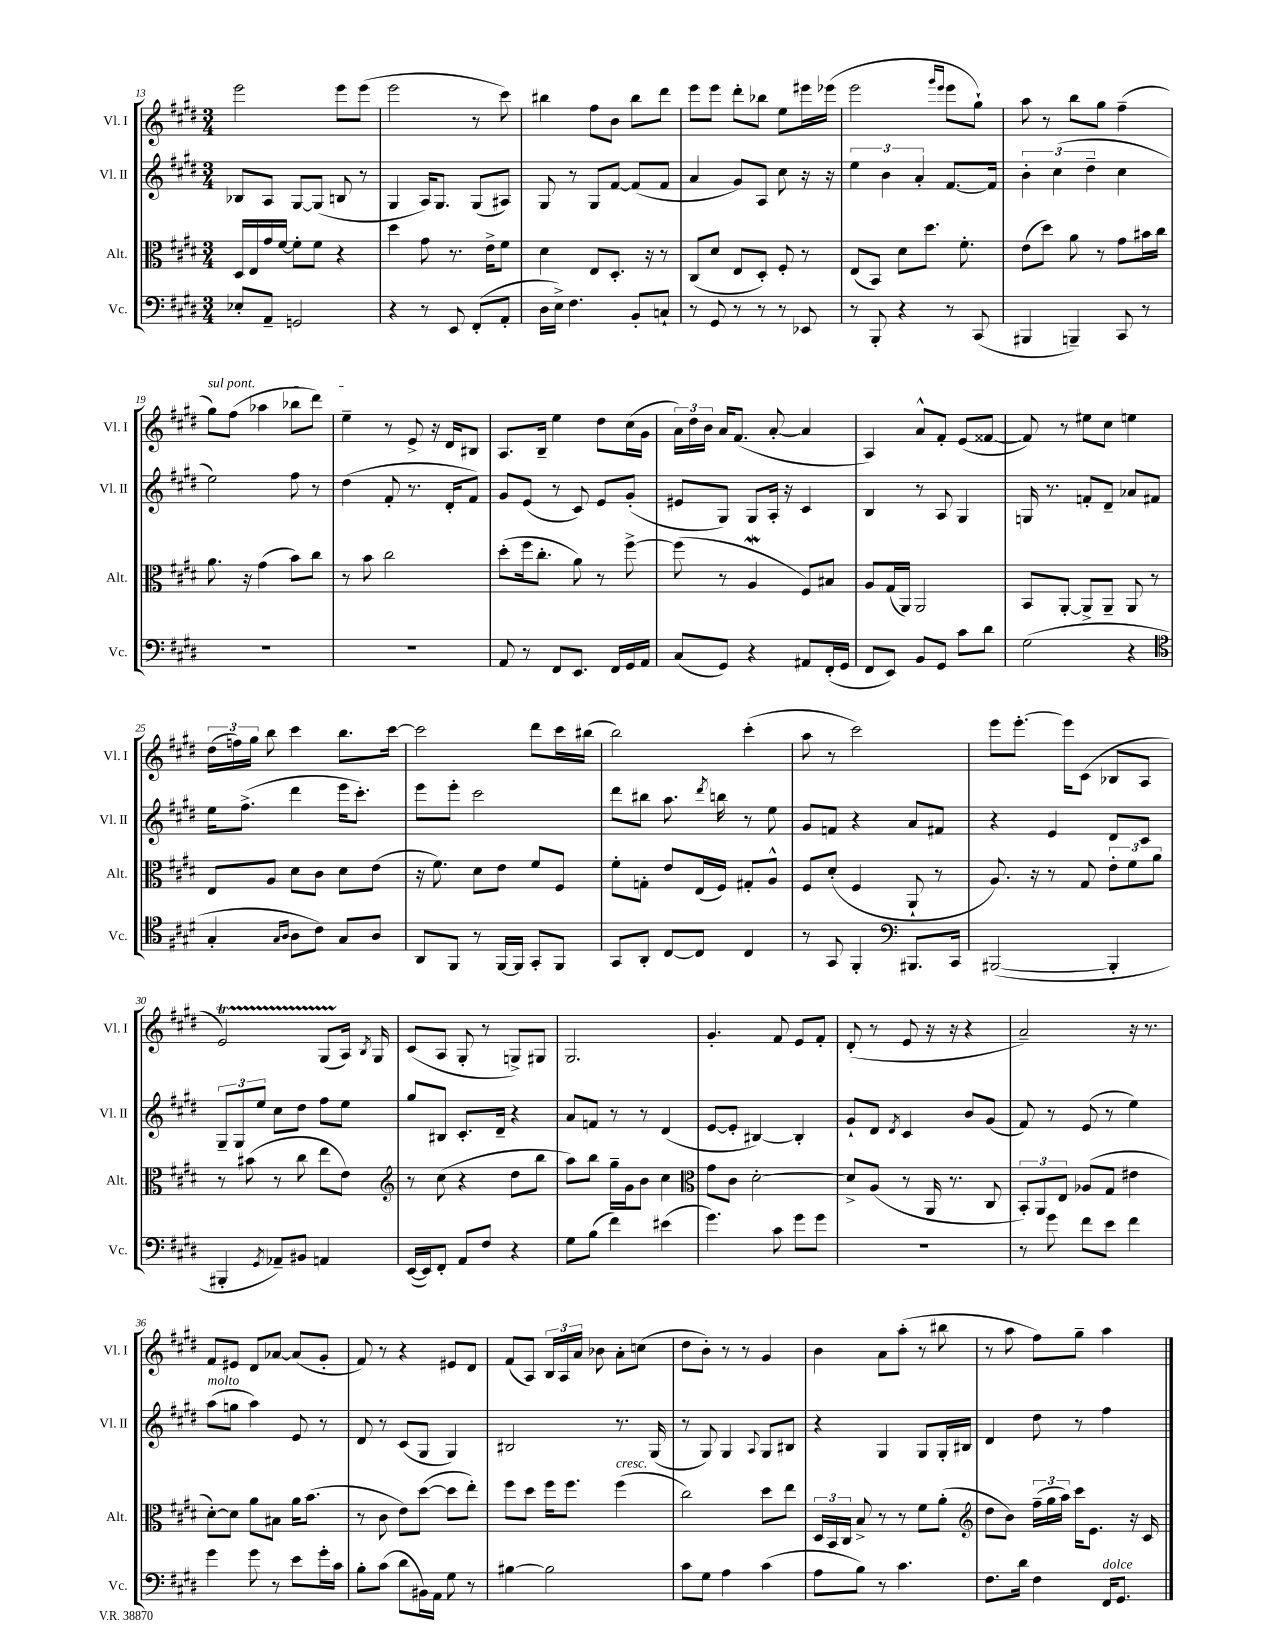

**kern	**kern	**kern	**kern
*staff4	*staff3	*staff2	*staff1
*clefF4	*clefC3	*clefG2	*clefG2
*k[f#c#g#d#]	*k[f#c#g#d#]	*k[f#c#g#d#]	*k[f#c#g#d#]
*M3/4	*M3/4	*M3/4	*M3/4
8E-'/L	16D#/LL	8B-/L	2eee\
.	16E/	.	.
8AA~/J	16g#/	8A/J	.
.	[16f#/JJ	.	.
2GG/	8f#'\]L	[8G#/L	.
.	8f#\J	(8G#/]J	.
.	4r	8B/	8eee\L
.	.	8r	(8eee\J
=	=	=	=
4r	4dd#\	4G#/	2eee\
8r	8g#\	16A/LK)	.
.	.	8.G#/J	.
8EE/	8.r	.	.
(8FF#'/L	.	(8G#/L	8r
.	16e^\LK	.	.
8AA'/J	8f#\J	8A#/J)	8ccc#\)
=	=	=	=
16D#\LL	4d#\	8G#/	4bb#\
16E^\JJ)	.	.	.
4.F#\	.	8r	.
.	8E/L	8G#/L	8ff#\L
.	8.D#'/J	[8f#/J	8b\J
8BB'/L	.	(8f#/]L	8bb#\L
.	16r	.	.
8C`/J	8r	8f#/J	8ddd#\J
=	=	=	=
8r	(8C#/L	4a/	8eee\L
8GG#/	8d#/J	.	8eee\J
8r	8E/L	8g#/L)	8ddd#'\L
8r	8D#'/J)	8A/J	8bb-\J
8r	8F#'/	8cc#\	8ee\L
8EE-/	8r	16r	16eee#\L
.	.	16r	(16eee-\JJ
=	=	=	=
8r	(8E/L	6ee\	2eee\
8BBB'/	8BB/J)	.	.
.	.	6b\	.
4r	8d#\L	.	.
.	.	6a'/	.
.	8.dd#\J	.	.
.	.	.	16qqggg#/LL
.	.	.	16qqeee/JJ
8r	.	[8.f#/L	8eee\L
.	8.f#'\	.	.
(8CC#/	.	.	8gg#`\J)
.	.	16f#/]Jk	.
=	=	=	=
4BBB#/	(8e\L	6b'\	8aa\
.	8dd#\J)	.	8r
.	.	(6cc#\	.
4BBB~/)	8a\	.	8bb\L
.	.	6dd#~\	.
.	8r	.	8gg#\J
8CC#/	8g#\L	4cc#\	(4ff#~\
8r	16b#\L	.	.
.	16cc#\JJ	.	.
=	=	=	=
2.r	8.a\	2ee\)	8gg#\L)
.	.	.	(8ff#\J
.	16r	.	.
.	(4g#\	.	4aa-\
.	8b\L)	8ff#\	8bb-\L
.	8cc#\J	8r	8ddd#\J)
=	=	=	=
2.r	8r	(4dd#\	4ee~\
.	8b\	.	.
.	2cc#\	8f#'/	8r
.	.	8.r	8e^/
.	.	.	16r
.	.	16d#'/LK	16d#/LK
.	.	8f#/J)	8B#/J
=	=	=	=
8AA/	(8dd#'\L	8g#/L	8.A/L
8r	16ff#\k	(8e/J	.
.	8.cc#'\J	.	16B~/Jk
8FF#/L	.	8r	4ee\
8.EE/J	8a\)	8c#/)	.
.	8r	8e/L	8dd#\L
16FF#/LL	.	.	.
16GG#/	[8ff#^\	(8g#'/J	(16cc#\L
16AA/JJ	.	.	16g#\JJ
=	=	=	=
(8C#/L	(8ff#\]	8e#/L	24a\LL)
.	.	.	24dd#\
.	.	.	24b\JJ
8GG#/J)	8r	8G#/J)	16a/LK
.	.	.	(8.f#/J
4r	4A/	8G#/L	.
.	.	16A'/Jk	[8a'/
.	.	16r	.
8AA#/L	8F#/L)	4c#/	4a/]
(16FF#'/L	8B#/J	.	.
16GG#/JJ	.	.	.
=	=	=	=
8FF#/L	8A/L	4B/	4A/)
8EE/J)	(16G#/L	.	.
.	16AA/JJ)	.	.
8BB/L	2AA/	8r	8a^^/L
8GG#/J	.	8A/	8f#'/J
8c#\L	.	4G#/	(8e/L
8d#\J	.	.	[8f##/J
=	=	=	=
(2G#\	8BB/L	16G/	8f##/])
.	.	8.r	.
.	[8AA'/J	.	8r
.	8AA^/]L	8f'/L	8ee#\L
.	8AA~/J	8d#~/J	8cc#\J
4r	8AA/	8a-/L	4ee\
.	8r	8f#/J	.
=	=	=	=
*clefC4	*	*	*
4G#'/	8E/L	16ee\LK	(24dd#\LL
.	.	.	24ff\)
.	.	(8.ff#^\J	.
.	.	.	24gg#\JJ
.	8A/J	.	8bb\
16qqG#/LL	.	.	.
16qqA/JJ	.	.	.
8A\L	8d#\L	4ddd#\	4ccc#\
8c#\J)	8c#\J	.	.
8G#/L	8d#\L	16eee\LK	8.bb\L
.	.	8.ccc#'\J)	.
8A/J	(8e\J	.	.
.	.	.	[16ccc#\Jk
=	=	=	=
8AA/L	16r	8eee\L	2ccc#\]
.	8.f#\)	.	.
8FF#/J	.	8eee'\J	.
8r	8d#\L	2ccc#\	.
[16FF#/LL	8e\J	.	.
16FF#/]JJ	.	.	.
8GG#'/L	8f#/L	.	8ddd#\L
8FF#/J	8F#/J	.	16ccc#\L
.	.	.	(16bb#\JJ
=	=	=	=
8GG#/L	8f#'\L	8ddd#\L	2bb\)
8AA'/J	8G'\J	8bb#\J	.
[8C#/L	8e/L	8.aa\	.
8C#/]J	(16E/L	.	.
.	.	8qddd#/	.
.	16F#/JJ)	16bb\	.
4C#/	8G#'/L	8r	(4ccc#'\
.	8A^^/J	8ee\	.
=	=	=	=
8r	8F#/L	8g#/L	8aa\
8GG#/	(8d#'/J	8f/J	8r
4FF#'/	4F#/	4r	2ccc#\)
*clefF4	*	*	*
8.BBB#/L	8AA`/	8a/L	.
.	8r	8f#/J	.
16CC#/Jk	.	.	.
=	=	=	=
([2BBB#/	8.A/)	4r	8eee\L
.	.	.	[8.eee'\J
.	16r	.	.
.	8r	4e/	.
.	.	.	16eee\]LK
.	8G#/	.	(8c#\J
4BBB#'/]	12e'\L	8d#/L	8B-/L
.	12f#\	.	.
.	.	8c#/J	8A/J
.	12a\J	.	.
=	=	=	=
4BBB#'/	8r	12G#~/L	2e/)
.	.	12G#/	.
.	(8b#\	.	.
.	.	12ee/J	.
8qGG#/	.	.	.
8AA-~/L)	8r	8cc#\L	.
8BB#/J	8cc#\	8dd#\J	.
4AA/	8ee\L	8ff#\L	(8G#/L
.	8e\J)	8ee\J	16A/Jk)
.	.	.	8qB/
.	.	.	16G#/
=	=	=	=
*	*clefG2	*	*
([16EE/LL	8r	8gg#/L	(8c#/L
16EE/]J)	.	.	.
8FF#'/J	(8cc#\	8B#/J	8A/J
8AA/L	4r	8.c#'/L	8G#'/
8F#/J	.	.	8r
.	.	16d#~/Jk	.
4r	8dd#\L	4r	8G^/L)
.	8bb\J	.	8G#/J
=	=	=	=
8G#\L	8aa\L)	8a/L	2.G#/
(8B\J	8bb\J	8f/J	.
4f#\)	16gg#~\LL	8r	.
.	16g#\J	.	.
.	8b\J	8r	.
(4e#\	4cc#\	(4d#/	.
=	=	=	=
*	*clefC3	*	*
4.g#\)	8g#\L	[8e/L	4.g#'/
.	8c#\J	8e'/]J	.
.	[2d#'\	[4B#/)	.
8c#\	.	.	8f#/
8g#\L	.	4B#'/]	8e/L
8g#\J	.	.	8f#'/J
=	=	=	=
2.r	8d#^/]L	8g#`/L	(8d#'/
.	(8A/J	8d#/J	8r
.	.	8qd#/	.
.	8r	4c#/	8e/
.	16AA/	.	16r
.	8.r	.	16r
.	.	8b/L	4r
.	8C#/	(8g#/J	.
=	=	=	=
8r	12BB'/L)	8f#/)	2a~/)
.	12AA/	.	.
8g#\	.	8r	.
.	12E/J	.	.
8f#\L	(8A-/L	(8e/	.
8e\J	8G#/J	8r	.
4f#\	4e#\	4ee\)	16r
.	.	.	8.r
=	=	=	=
4g#\	[8d#'\L)	(8aa\L	8f#/L
.	8d#\]J	8gg\J	8e#/J
8g#\	8a\L	4aa\)	8d#/L
8r	8B#\J	.	[8a-/J
8e\L	16a\LK	8e/	(8a-/]L
.	(8.b\J	.	.
16g#'\L	.	8r	8g#'/J
16c#\JJ	.	.	.
=	=	=	=
8B'\L	8r	8d#/	8f#/)
(8c#\J	8c#\	8r	8r
8d#\L	8e\L)	(8c#/L	4r
16BB#\L)	([8dd#\J	8G#/J	.
16AA\JJ	.	.	.
8G#\	8dd#\]L	4G#/)	8e#/L
8r	8ee'\J)	.	8d#/J
=	=	=	=
[4B#\	8ff#\L	2B#/	(8f#/L
.	8dd#\J	.	8A/J)
2B#\]	16ff#\LK	.	24B/LL
.	.	.	24A/
.	8.ff#\J	.	.
.	.	.	24a/JJ
.	.	.	8b-\
.	(4ff#\	8.r	8a'\L
.	.	.	(8cc\J
.	.	(16G#/	.
=	=	=	=
8c#\L	2cc#\)	8r	8dd#\L
8G#\J	.	8G#/)	8b'\J)
4A\	.	4G#/	8r
.	.	.	8r
.	.	8qqA/	.
(4c#\	8dd#\L	8G#/L	4g#/
.	8ee\J	8B#/J	.
=	=	=	=
8A\L	24D#/LL	4r	4b\
.	24BB/	.	.
.	24C#/JJ	.	.
8B\J)	8B^/	.	.
8r	8r	4G#/	8a\L
4.c#\	8r	.	(8aa'\J
.	8f#\L	8G#/L	8r
.	(8a'\J	16G#'/L	8bb#\
.	.	16B#/JJ	.
=	=	=	=
*	*clefG2	*	*
8.F#\L	8dd#\L	4d#/	8r
.	8b\J)	.	8aa\
16d#\Jk	.	.	.
4F#\	(24ff#~\LL	8dd#\	8ff#\L)
.	24gg#\	.	.
.	24aa\JJ)	.	.
.	16ccc#\LK	8r	8gg#~\J
.	8.e\J	.	.
16FF#/LK	.	4ff#\	4aa\
8.GG#/J	.	.	.
.	16r	.	.
.	16c#/	.	.
==	==	==	==
*-	*-	*-	*-
